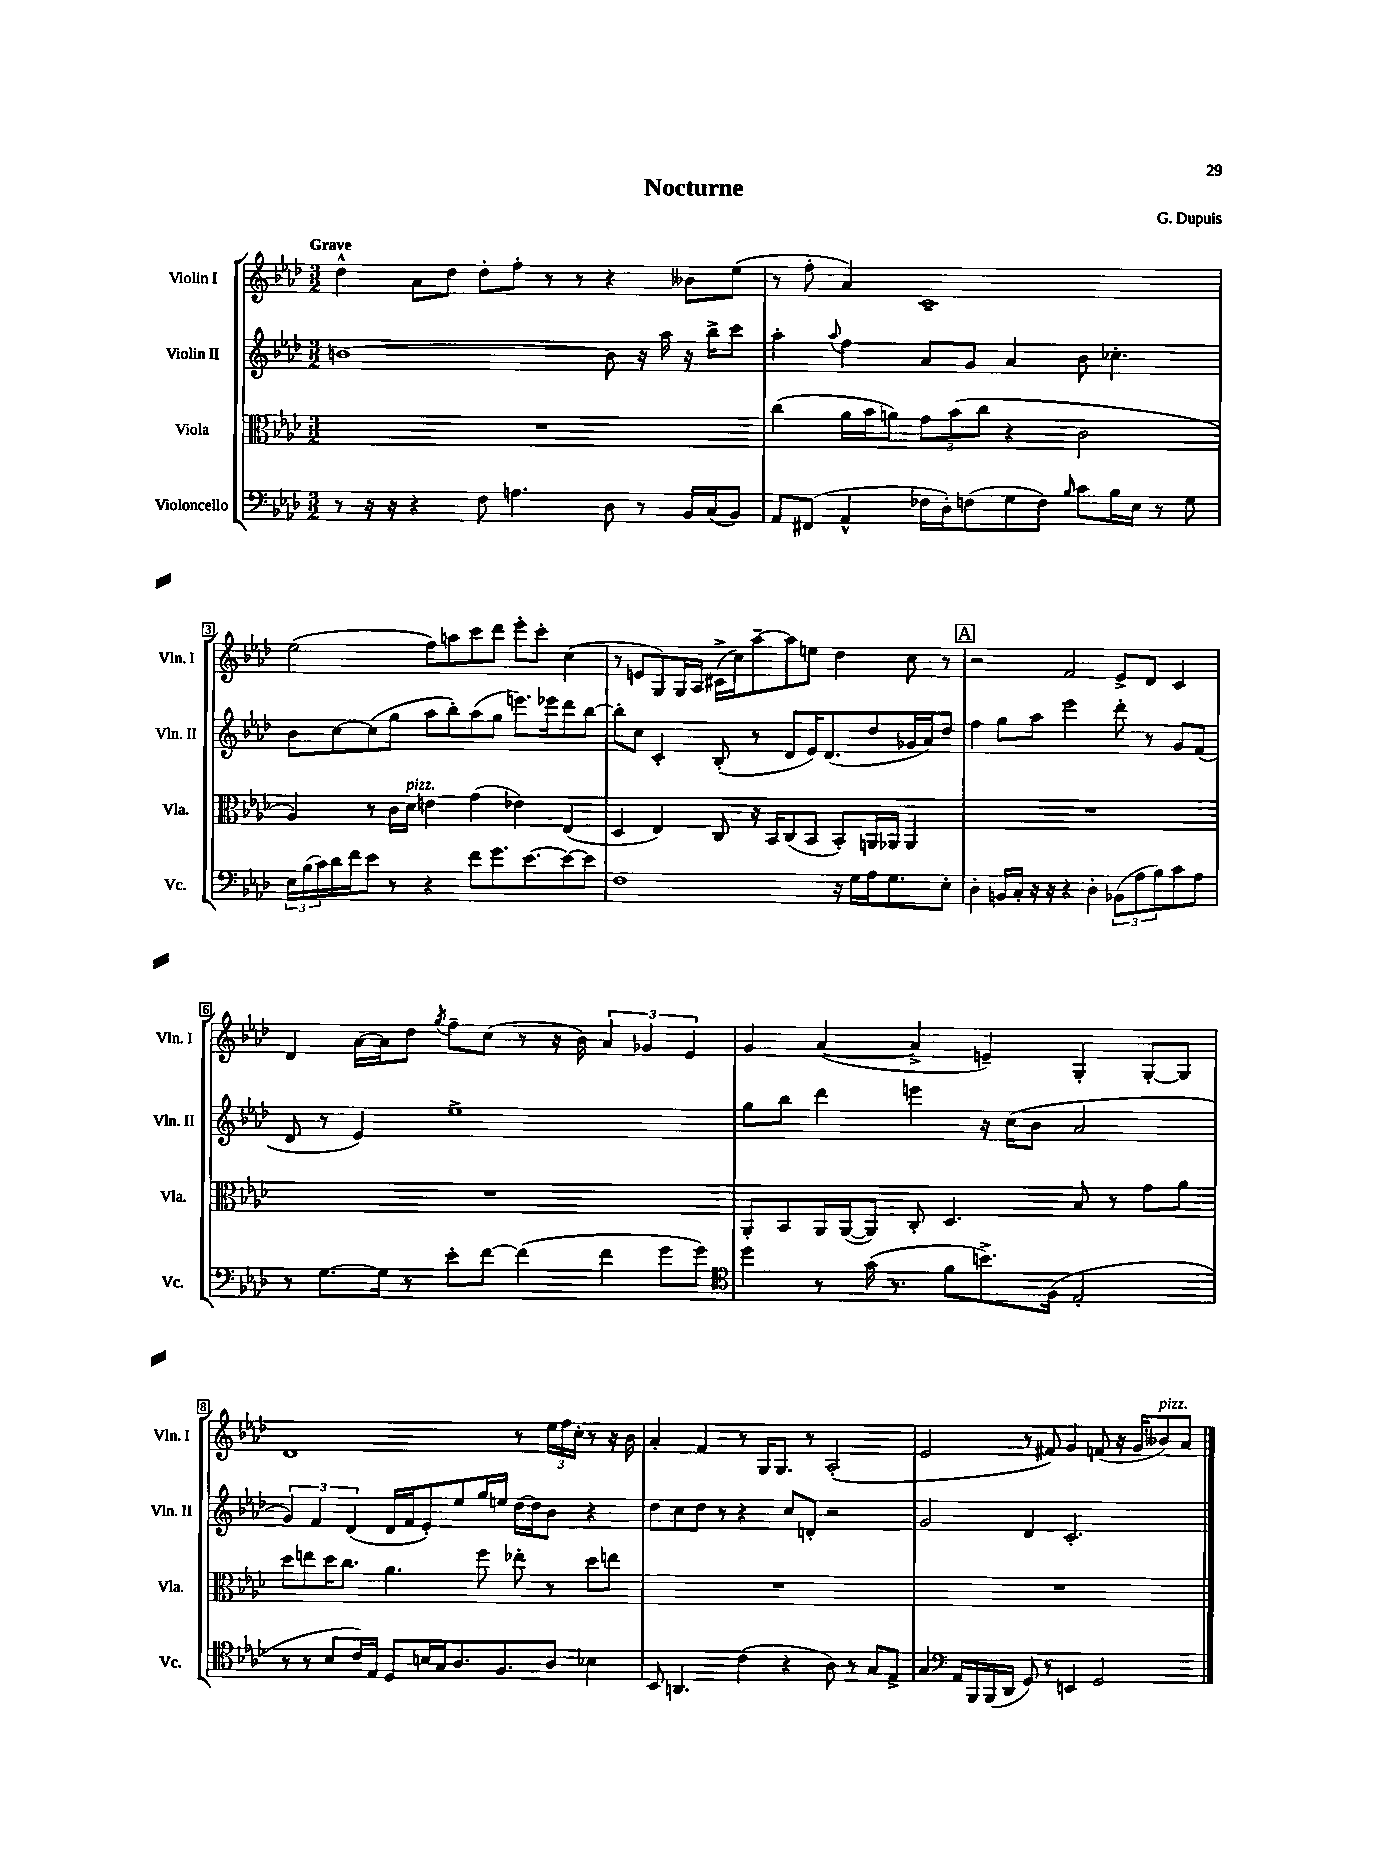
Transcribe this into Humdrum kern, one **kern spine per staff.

**kern	**kern	**kern	**kern
*staff4	*staff3	*staff2	*staff1
*clefF4	*clefC3	*clefG2	*clefG2
*k[b-e-a-d-]	*k[b-e-a-d-]	*k[b-e-a-d-]	*k[b-e-a-d-]
*M3/2	*M3/2	*M3/2	*M3/2
8r	1.r	[1b	4dd-^^\
16r	.	.	.
16r	.	.	.
4r	.	.	8a-\L
.	.	.	8dd-\J
8F\	.	.	8dd-'\L
4.A\	.	.	8ff'\J
.	.	.	8r
.	.	.	8r
8D-\	.	8b\]	4r
8r	.	16r	.
.	.	16aa-\	.
16BB-/LL	.	16r	8b--\L
(16C/J	.	16bb-^\LK	.
8BB-/J)	.	8ccc\J	(8ee-\J
=	=	=	=
8AA-/L	(4cc\	4aa-'\	8r
(8FF#/J	.	.	8ff'\
.	.	8qqaa-/	.
4AA-^^/	16a-\LL	4ff\	4a-/)
.	16b-\J	.	.
.	8a\J)	.	.
16F-\LL	12g\L	8a-/L	1c~
16D-'\J)	.	.	.
.	(12b-\	.	.
(8F\	.	8g/J	.
.	12cc\J	.	.
8G\	4r	4a-/	.
8F\J)	.	.	.
16qqB-/	.	.	.
8c\L	2c\	8b-\	.
16B-\L	.	4.cc-'\	.
16E-\JJ	.	.	.
8r	.	.	.
8G\	.	.	.
=	=	=	=
24E-\LL	4A-/)	8b-\L	(2ee-\
(24B-\	.	.	.
24c\)	.	.	.
16d-\	.	[8cc\	.
16f\J	.	.	.
8e-\J	8r	(8cc\]	.
8r	16c\LL	8gg\J	.
.	16d-\JJ	.	.
4r	4e\	8aa-\L	8ff\L)
.	.	8bb-'\)	8aa\
8f\L	(4g\	(8aa-\	8ccc\
8.g\	.	8gg\J	8ddd-\J
.	4e-\)	8.eee\L)	8eee-'\L
[8.e-\	.	.	.
.	.	.	8ccc'\J
.	.	16eee-\k	.
8e-\_	(4E-/	8ddd-\	(4cc\
8e-\]J	.	[8bb-\J	.
=	=	=	=
1F	4D-/	8bb-'\]L	8r
.	.	8cc\J	8e/L
.	4E-/)	4c'/	8G/)
.	.	.	16G/L
.	.	.	16A-/JJ
.	8C/	(8B-'/	(16c#^\LL
.	.	.	16cc\J)
.	16r	8r	[8aa-~\
.	16BB-/LK	.	.
.	(8C/	8d-/L	8aa-\]
.	8BB-/J	16e-/K)	8ee\J
.	.	(8.d-/	.
16r	8BB-'/L)	.	4dd-\
16G\LL	.	.	.
16A-\J	16AA/L	8dd-/	.
8.G\	16AA-/JJ	.	.
.	4AA-/	16g-/L	8cc\
.	.	16a-/J)	.
8E-'\J	.	8dd-/J	8r
=	=	=	=
4D-'\	1.r	4ff\	2r
16BB/LL	.	8gg\L	.
16C'/JJ	.	.	.
16r	.	8aa-\J	.
16r	.	.	.
4r	.	2eee-\	2f/
4D-'\	.	.	.
(12BB-\L	.	8ddd-'\	8e-^/L
12A-\	.	.	.
.	.	8r	8d-/J
12B-\)	.	.	.
8c\	.	8g/L	4c/
8A-\J	.	(8f/J	.
=	=	=	=
8r	1.r	8d-/	4d-/
[8.G\L	.	8r	.
.	.	4e-/)	[16a-\LL
16G\]Jk	.	.	16a-\]J
8r	.	.	8dd-\J
.	.	.	8qgg/
8e-'\L	.	1ee-^	8ff~\L
[8f\J	.	.	(8cc\J
(4f\]	.	.	8r
.	.	.	16r
.	.	.	16b-\)
4f\	.	.	6a-/
.	.	.	6g-/
8g\L	.	.	.
.	.	.	6e-/
8g\J)	.	.	.
=	=	=	=
*clefC4	*	*	*
4dd-\	8AA-'/L	8gg\L	4g/
.	8BB-/	8bb-\J	.
8r	16AA-/L	4ddd-\	([4a-/
.	([16AA-/J	.	.
(16g\	8AA-/]J)	.	.
8.r	.	.	.
.	8C'/	4eee\	4a-^/]
8f\L	4.D-/	.	.
8.b^\)	.	16r	4e~/)
.	.	(16cc\LK	.
.	.	8b-\J	.
(16F\Jk	.	.	.
2E-'/	8B-/	2a-/	4G'/
.	8r	.	.
.	8g\L	.	[8G'/L
.	8a-\J	.	8G/]J
=	=	=	=
8r	8dd-\L	6g/)	1d-
8r	8ee\	.	.
.	.	6f/	.
8B-/L	16dd-\K	.	.
.	8.cc\J	.	.
.	.	(6d-/	.
16c/L)	.	.	.
16E-/JJ	.	.	.
8D-/L	4.a-\	16d-/LL	.
.	.	16f/J	.
16B/L	.	8e-'/)	.
16G/J	.	.	.
8.A-/	.	8ee-/	.
.	8ff\	16gg/L	.
8.F/	.	16ee/JJ	.
.	8ee-'\	[16dd-\LL	8r
.	.	16dd-\]J	.
8A-/J	8r	8b-\J	24ee-\LL
.	.	.	24ff\
.	.	.	24cc'\JJ
4B-\	8dd-\L	4r	8r
.	8ee\J	.	16r
.	.	.	16b-\
=	=	=	=
8BB-/	1.r	8dd-\L	4a-'/
4.AA/	.	8cc\	.
.	.	8dd-\J	4f/
.	.	8r	.
(4c\	.	4r	8r
.	.	.	16G/LK
.	.	.	8.G/J
4r	.	8cc/L	.
.	.	8d'/J	8r
8A-\)	.	2r	(2A-'/
8r	.	.	.
8G/L	.	.	.
8E-^/J	.	.	.
=	=	=	=
4G/	1.r	2g/	2e-/
*clefF4	*	*	*
16AA-/LL	.	.	.
16BBB-/	.	.	.
(16BBB-/	.	.	.
16DD-/JJ	.	.	.
8GG/)	.	4d-/	8r
8r	.	.	8f#/)
4EE/	.	2.c'/	4g/
2GG/	.	.	(8f/
.	.	.	16r
.	.	.	16g/LK
.	.	.	8b--/)
.	.	.	8a-/J
==	==	==	==
*-	*-	*-	*-
